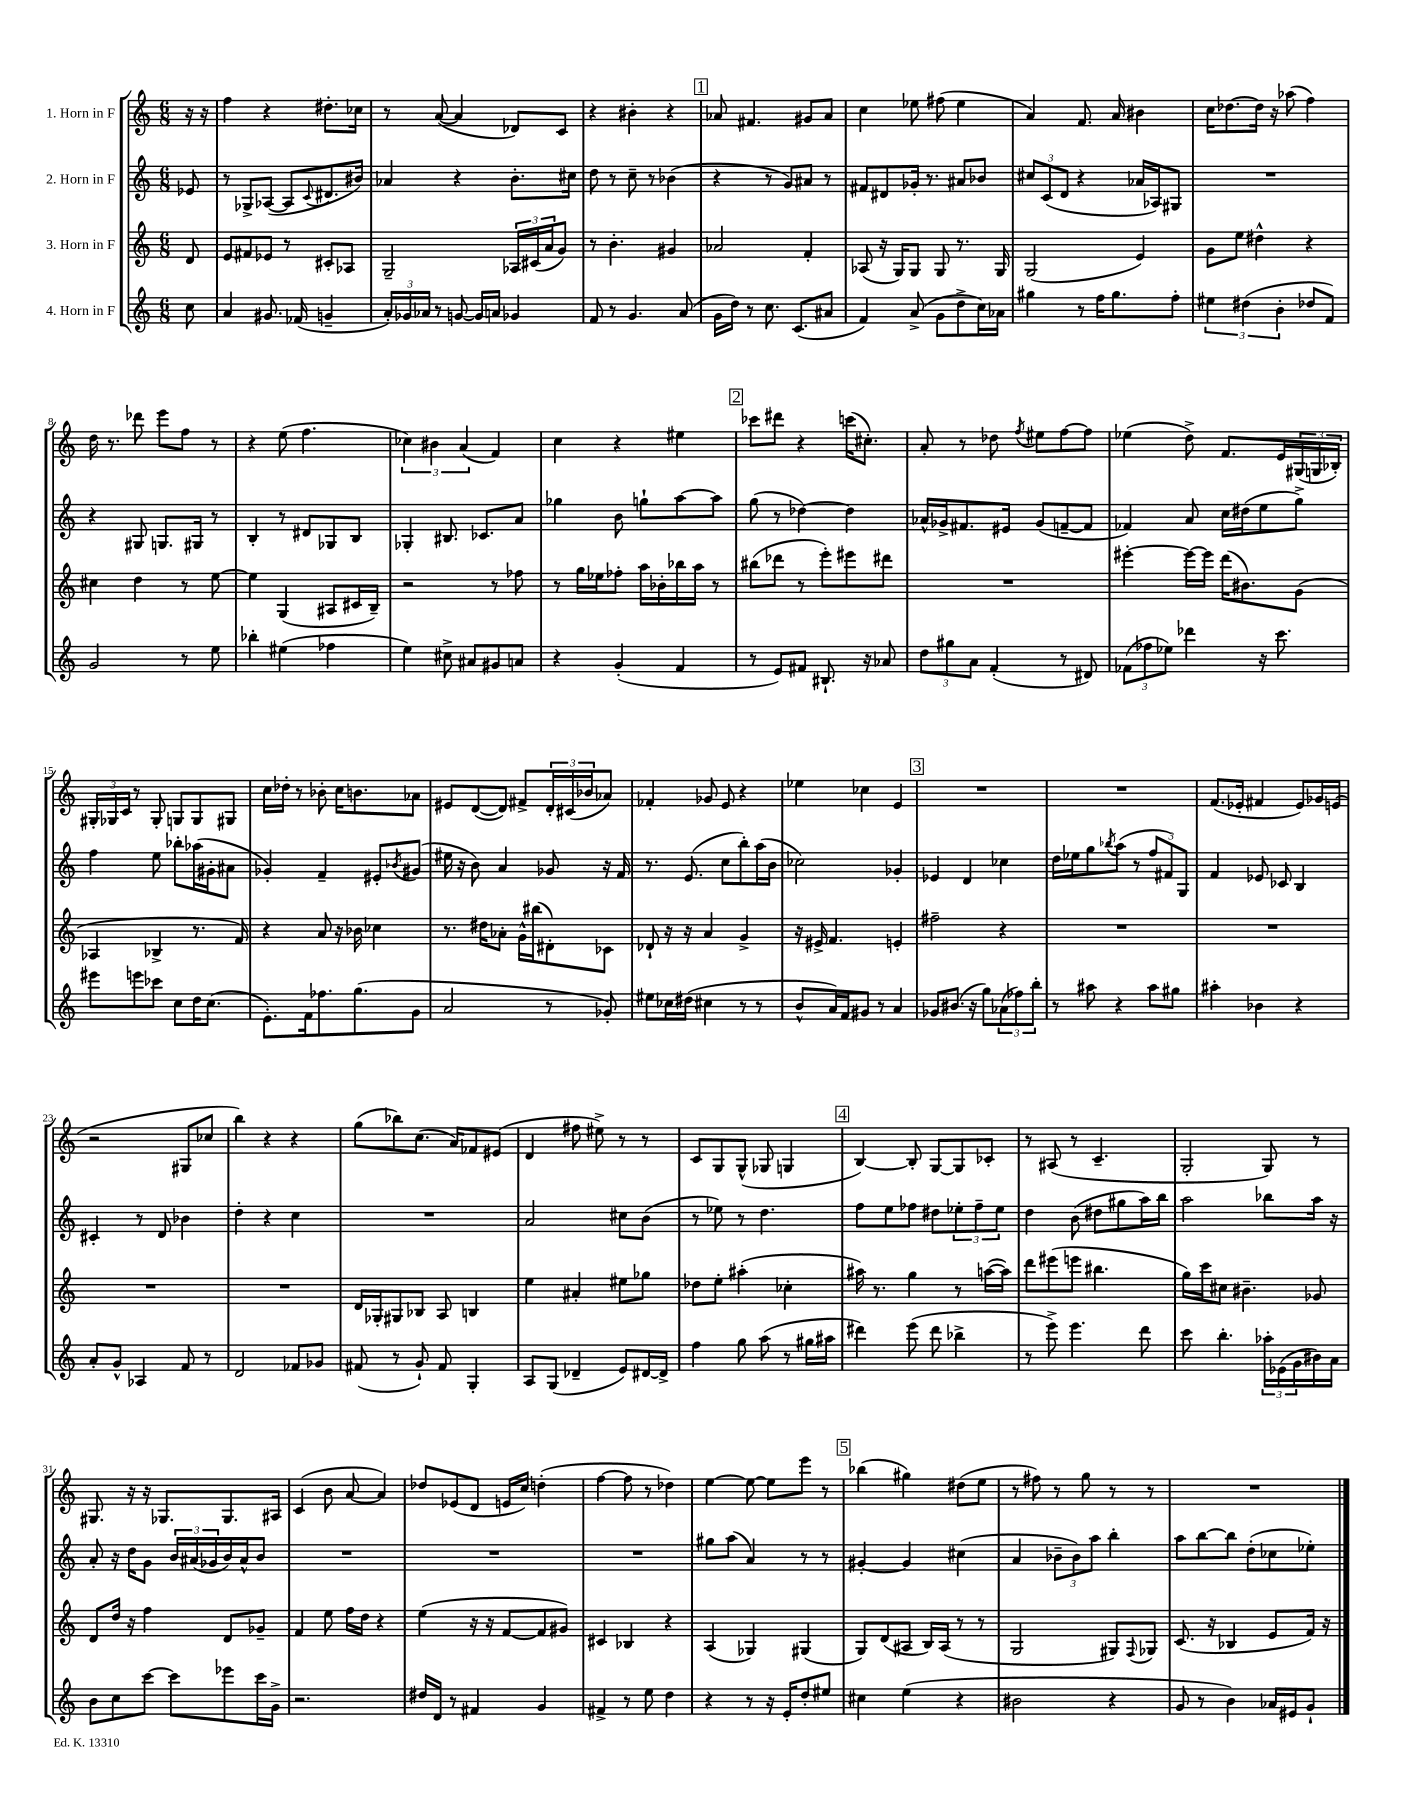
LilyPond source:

<<
\new StaffGroup <<
\new Staff = "s0" \with { instrumentName = "1. Horn in F" } {
    \clef treble \key c \major \numericTimeSignature \time 6/8 \partial 8
    r16 r16 |
    f''4 r4 dis''8.-. ces''16 |
    r8 a'8~( a'4 des'8) c'8 |
    r4 bis'4-. r4 |
    \mark \markup { \box "1" } aes'8 fis'4. gis'8 aes'8 |
    c''4 ees''8 fis''8( ees''4 |
    a'4) f'8. a'16 bis'4 |
    c''16 des''8.~ des''16 r16 aes''8( f''4) |
    d''16 r8. des'''8 e'''8 f''8 r8 |
    r4 e''8( f''4. |
    \tuplet 3/2 { ces''4) bis'4 a'4( } f'4) |
    c''4 r4 eis''4 |
    \mark \markup { \box "2" } ces'''8 dis'''8 r4 c'''16( cis''8.-.) |
    a'8-. r8 des''8 \acciaccatura { f''8 } eis''8 f''8~ f''8 |
    ees''4( d''8->) f'8. e'16 \tuplet 3/2 { gis16( g16 bes16-.) } |
    \tuplet 3/2 { gis16-. ges16 c'16 } r8 ges8-. g8 g8 gis8 |
    c''16 des''16-. r8 bes'8-. c''16 b'8. aes'8 |
    eis'8 d'8~( d'8) fis'8-> \tuplet 3/2 { d'16-. cis'16( bes'16 } aes'8) |
    fes'4-. ges'8 e'8 r4 |
    ees''4 ces''4 e'4 |
    \mark \markup { \box "3" } R2. |
    R2. |
    f'8.( ees'16-. fis'4 ees'8) ges'16 e'16( |
    r2 gis8 ces''8 |
    b''4) r4 r4 |
    g''8( bes''8) c''8.( a'16) fes'8 eis'8( |
    d'4 fis''8 eis''8->) r8 r8 |
    c'8 g8 g8-^( ges8 g4 |
    \mark \markup { \box "4" } b4~) b8-. g8~ g8 ces'8-. |
    r8 ais8( r8 c'4.-- |
    g2-. g8) r8 |
    gis8. r16 r16 ges8. ges8. ais16 |
    c'4( b'8 a'8~ a'4) |
    des''8 ees'8( d'8 e'16 c''16) d''4-.( |
    f''4~ f''8 r8 des''4) |
    e''4~ e''8~ e''8 e'''8 r8 |
    \mark \markup { \box "5" } bes''4( gis''4) dis''8( e''8 |
    r8 fis''8) r8 g''8 r8 r8 |
    R2. \bar "|." |
}
\new Staff = "s1" \with { instrumentName = "2. Horn in F" } {
    \clef treble \key c \major \numericTimeSignature \time 6/8 \partial 8
    ees'8 |
    r8 ges8-> aes8~( aes8 \appoggiatura { c'8 } dis'8. bis'16) |
    aes'4 r4 b'8.-. cis''16 |
    d''8 r8 c''8-- r8 bes'4( |
    \mark \markup { \box "1" } r4 r8 g'8) ais'8 r8 |
    fis'8 dis'8 ges'16-. r8. ais'8 bes'8 |
    \tuplet 3/2 { cis''8 c'8( d'8 } r4 aes'16 aes16) gis8 |
    R2. |
    r4 gis8 g8. gis16 r8 |
    b4-. r8 dis'8 ges8 b8 |
    ges4-. bis8. ces'8. a'8 |
    ges''4 b'8 g''8-! a''8~ a''8 |
    \mark \markup { \box "2" } g''8( r8 des''4~) des''4 |
    aes'16-^ ges'16-> fis'8. eis'16 ges'8( f'8~-- f'8 |
    fes'4) a'8 c''16 dis''16( e''8 g''8->) |
    f''4 e''8 bes''8-. aes''16( gis'16-. ais'8 |
    ges'4-.) f'4-- eis'8-. \acciaccatura { bes'8 } gis'8( |
    eis''16 r16 b'8) a'4 ges'8 r16 f'16 |
    r8. e'8.( c''8 b''8-.) a''16( b'16 |
    ces''2) ges'4-. |
    \mark \markup { \box "3" } ees'4 d'4 ces''4 |
    d''16 ees''16 g''8 \acciaccatura { bes''8 } a''8( r8 \tuplet 3/2 { f''8 fis'8) g8 } |
    f'4 ees'8 ces'8 b4 |
    cis'4-. r8 d'8 bes'4 |
    d''4-. r4 c''4 |
    R2. |
    a'2 cis''8 b'8( |
    r8 ees''8) r8 d''4. |
    \mark \markup { \box "4" } f''8 e''8 fes''8 dis''8 \tuplet 3/2 { ees''8-. fes''8-- ees''8 } |
    d''4 b'8( dis''8 gis''8 a''16) b''16 |
    a''2 bes''8 a''16 r16 |
    a'8-. r16 d''16 g'8 \tuplet 3/2 { b'16 ais'16( ges'16 } b'16) ais'16-^ b'8 |
    R2. |
    R2. |
    R2. |
    gis''8 a''8( a'4) r8 r8 |
    \mark \markup { \box "5" } gis'4~-. gis'4 cis''4( |
    a'4 \tuplet 3/2 { bes'8-- bes'8) a''8 } b''4-. |
    a''8 b''8~ b''8 d''8-.( ces''8 ees''8-.) \bar "|." |
}
\new Staff = "s2" \with { instrumentName = "3. Horn in F" } {
    \clef treble \key c \major \numericTimeSignature \time 6/8 \partial 8
    d'8 |
    e'8 fis'8 ees'8 r8 cis'8-. aes8 |
    g2-- \tuplet 3/2 { aes16 cis'16( a'16 } g'8) |
    r8 b'4.-. gis'4 |
    \mark \markup { \box "1" } aes'2 f'4-. |
    aes8( r16 g16) g8 g8 r8. g16 |
    g2( e'4) |
    g'8 e''8 dis''4-^ r4 |
    cis''4 d''4 r8 e''8~ |
    e''4 g4( ais8 cis'16 b16--) |
    r2 r8 fes''8 |
    r8 g''16 ees''16 fes''8-. a''16 bes'16-. bes''16 a''16 r8 |
    \mark \markup { \box "2" } bis''8( des'''8 r8 e'''8-.) eis'''8 dis'''8 |
    R2. |
    eis'''4~-. eis'''16~ eis'''16 d'''16( bis'8.) g'8( |
    aes4 bes4-> r8. f'16) |
    r4 a'8 r16 bes'16 ces''4 |
    r8. dis''16 aes'8-. g'16-^ bis''16( dis'8-.) ces'8 |
    des'8-! r16 r16 a'4 g'4-> |
    r16 eis'16-> f'4. e'4-. |
    \mark \markup { \box "3" } fis''2-- r4 |
    R2. |
    R2. |
    R2. |
    R2. |
    d'16 ges16-. gis8 bes8 a8 b4 |
    e''4 ais'4-. eis''8 ges''8 |
    des''8 e''8-. ais''4-.( ces''4-. |
    \mark \markup { \box "4" } ais''16) r8. g''4 r8 a''16~( a''16) |
    d'''8 eis'''8( e'''8 bis''4. |
    g''16) c'''16 cis''8 bis'4.-- ges'8 |
    d'8 d''16 r16 f''4 d'8 ges'8-- |
    f'4 e''8 f''16 d''16 r4 |
    e''4( r16 r16 f'8~ f'8 gis'8) |
    cis'4 bes4 r4 |
    a4( ges4) gis4( |
    \mark \markup { \box "5" } g8) d'8( ais8 b16) ais16( r8 r8 |
    g2 gis8) \appoggiatura { f8 } ges8 |
    c'8.( r16 bes4 e'8 f'16) r16 \bar "|." |
}
\new Staff = "s3" \with { instrumentName = "4. Horn in F" } {
    \clef treble \key c \major \numericTimeSignature \time 6/8 \partial 8
    c''8 |
    a'4 gis'8. fes'16( g'4-- |
    \tuplet 3/2 { a'16-.) ges'16 aes'16 } r8 g'8~ g'16 a'16 ges'4 |
    f'8 r8 g'4. a'8( |
    \mark \markup { \box "1" } g'16 d''16) r8 c''8. c'8.( ais'8 |
    f'4) a'8->( g'8 d''8-> c''16) aes'16 |
    gis''4 r8 f''16 gis''8. f''8-. |
    \tuplet 3/2 { eis''4 dis''4( b'4-. } des''8 f'8) |
    g'2 r8 e''8 |
    bes''4-. eis''4( fes''4 |
    e''4) cis''8-> ais'8 gis'8 a'8 |
    r4 g'4-.( f'4 |
    \mark \markup { \box "2" } r8 e'8) fis'8 bis8.-! r16 aes'8 |
    \tuplet 3/2 { d''8 gis''8 a'8 } f'4-.( r8 dis'8) |
    \tuplet 3/2 { fes'8( fes''8 ees''8) } des'''4 r16 c'''8. |
    eis'''8 e'''8 ces'''8 c''8 d''16 c''8.( |
    e'8.-.) f'16 fes''8. g''8.( g'8 |
    a'2 r8 ges'8-.) |
    eis''8 ces''16 dis''16( cis''4 r8 r8 |
    b'8-^ a'16) f'16 gis'8 r8 a'4 |
    \mark \markup { \box "3" } ges'8 bis'8.( r16 g''8) \tuplet 3/2 { aes'8( fes''8) b''8-. } |
    r8 ais''8 r4 ais''8 gis''8 |
    ais''4-. bes'4 r4 |
    a'8-. g'8-^ aes4 f'8 r8 |
    d'2 fes'8 ges'8 |
    fis'8( r8 g'8-!) fis'8 g4-. |
    a8 g8( des'4-- e'8) dis'16~ dis'16-> |
    f''4 g''8 a''8( r8 gis''16 ais''16 |
    \mark \markup { \box "4" } dis'''4) e'''8( dis'''8 bes''4-> |
    r8 e'''8->) e'''4. d'''8 |
    c'''8 b''4.-. \tuplet 3/2 { aes''16-. ees'16( g'16 } bis'16) a'16 |
    b'8 c''8 c'''8~ c'''8 ees'''8 c'''16 g'16-> |
    r2. |
    dis''16 d'16 r8 fis'4 g'4 |
    fis'4-> r8 e''8 d''4 |
    r4 r8 r16 e'16-. d''8-. eis''8 |
    \mark \markup { \box "5" } cis''4 e''4( r4 |
    bis'2 r4 |
    g'8 r8 b'4) aes'16 eis'16 g'8-! \bar "|." |
}
>>
>>
